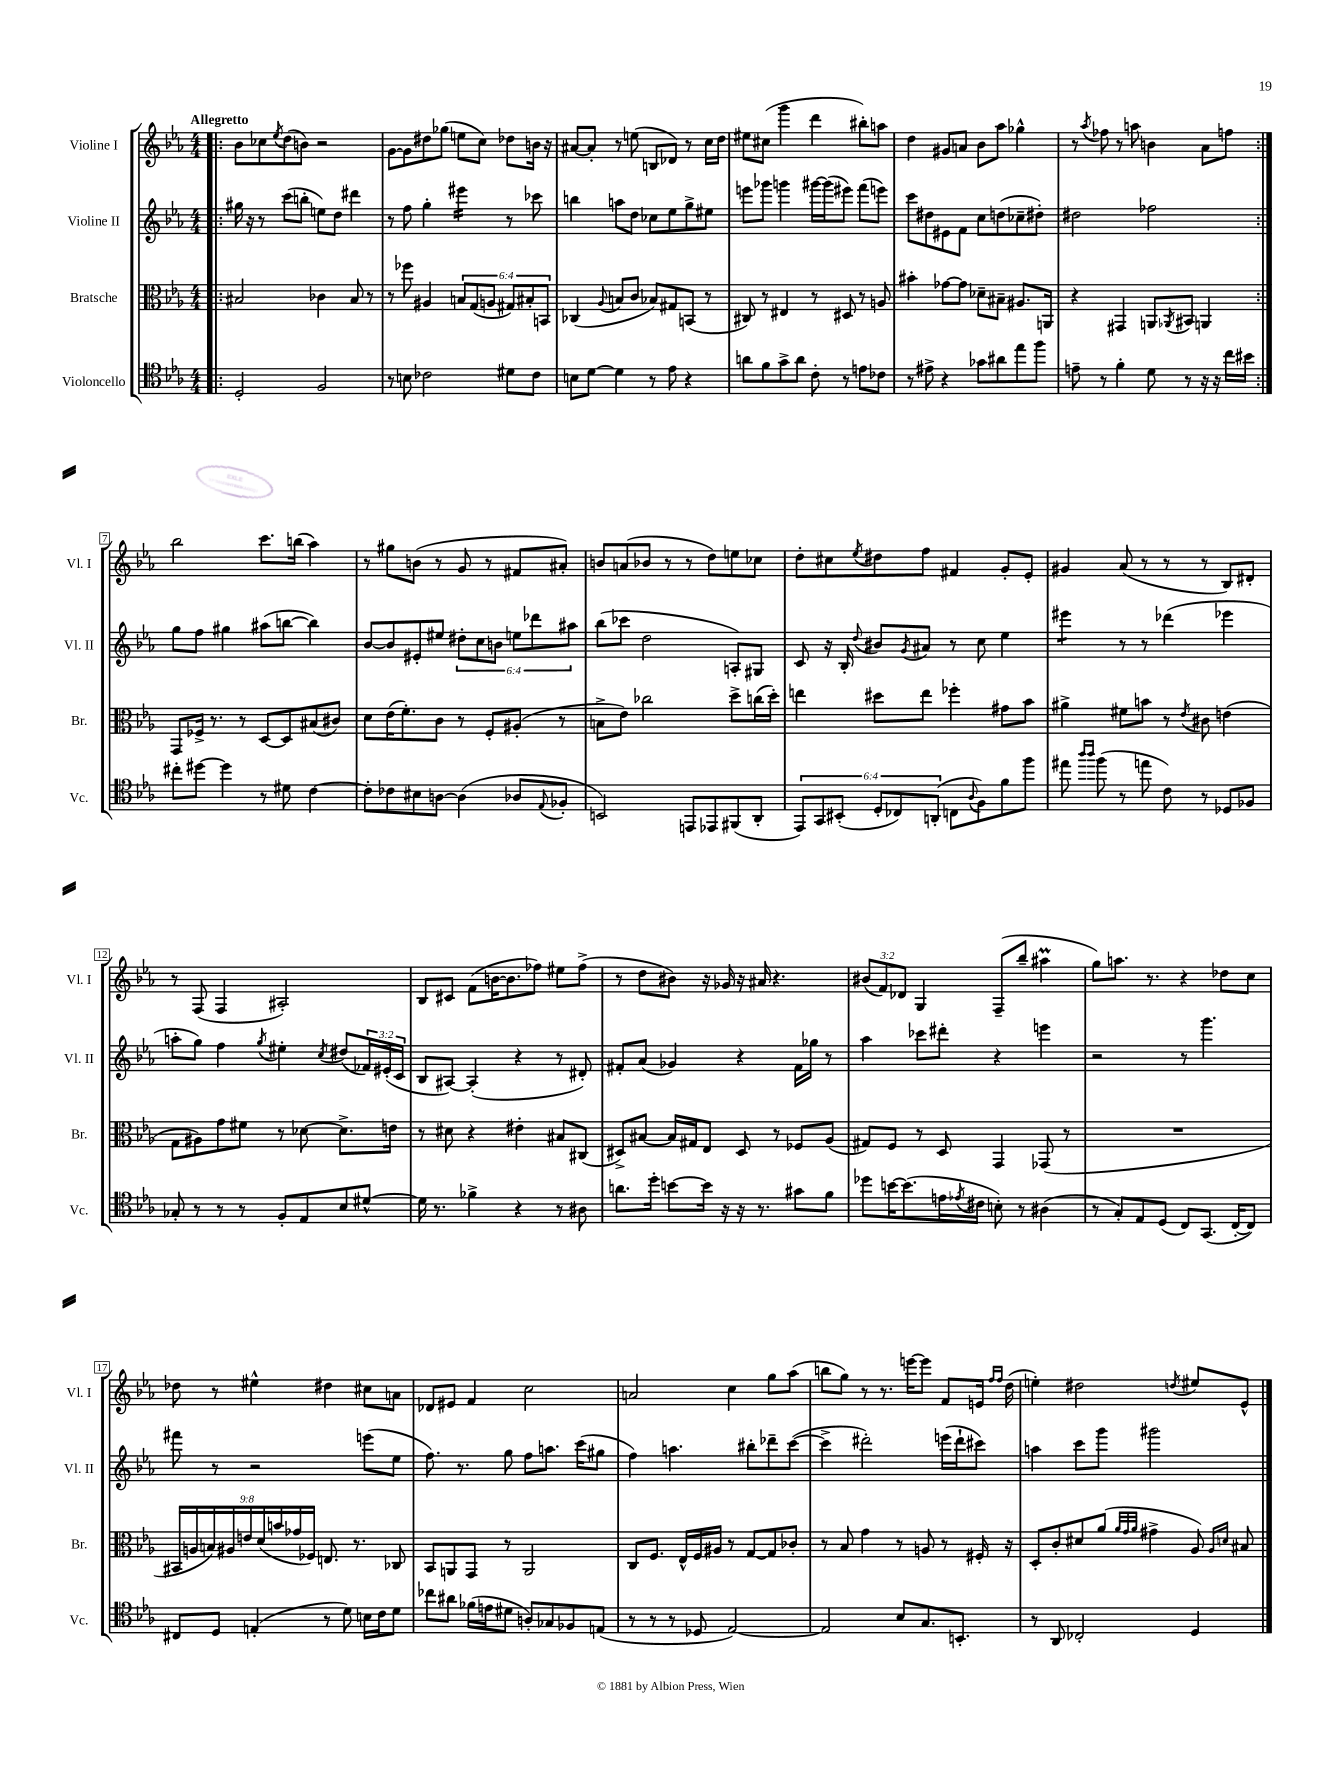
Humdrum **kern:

**kern	**kern	**kern	**kern
*staff4	*staff3	*staff2	*staff1
*clefC4	*clefC3	*clefG2	*clefG2
*k[b-e-a-]	*k[b-e-a-]	*k[b-e-a-]	*k[b-e-a-]
*M4/4	*M4/4	*M4/4	*M4/4
=!|:	=!|:	=!|:	=!|:
2D'	2B#	16gg#	8b-
.	.	16r	.
.	.	8r	8cc-
.	.	.	8qee-
.	.	(8ccc	(8dd
.	.	8bb'	8b)
2F	4c-	8ee)	2r
.	.	8dd	.
.	8B#	4ddd#	.
.	8r	.	.
=	=	=	=
8r	8r	8r	[8g
8B	8ff-	8ff	8g]
2c-	4A#	4gg'	8dd#
.	.	.	(8gg-
.	12B	4eee#	8ee
.	(12G	.	.
.	.	.	8cc)
.	12A	.	.
8d#	12G#)	8r	8dd-
.	12B#'	.	.
8c-	.	8ccc-	16b
.	12BB	.	.
.	.	.	16r
=	=	=	=
8B	(4C-	4bb	[8a#
[8d	.	.	8a#']
.	8qqA-	.	.
4d]	8B	8aa	8r
.	8c	8dd	(8ee
8r	8B-)	8cc-	8B
8e-	8G#	8ee-	8d-)
4r	(8BB	8gg^	8r
.	8r	8ee#	16cc
.	.	.	16dd
=	=	=	=
8a	8C#)	8eee	8ee#
8f	8r	8ggg-	(8cc#
8g^	4E#	4ggg	4ggg
8a	.	.	.
8c'	8r	[16ggg#	4ddd
.	.	(16ggg#]	.
8r	8D#	8eee#)	.
8e	8r	(8fff	8bb#')
8c-	8A	8eee)	8aa
=	=	=	=
8r	4b#'	8ccc	4dd
8e#^	.	8dd#	.
4r	[8g-	8e#	8g#
.	8g-]	8f	8a
8g-	8d-~	8cc	8b-
8a#	8B#~	(8dd	8aa-
8ee-	8.A#	8cc-~	4gg-^^
8ff	.	8dd#')	.
.	16AA	.	.
=	=	=	=
8e~	4r	2dd#	8r
.	.	.	8qaa-
8r	.	.	8ff-
4f'	4GG#	.	8r
.	.	.	8aa
8d	8AA	2ff-	4b
.	8qAA-	.	.
8r	8BB#	.	.
16r	4AA	.	8a-
16r	.	.	.
16cc	.	.	8ff
16b#	.	.	.
=:|!	=:|!	=:|!	=:|!
8cc#'	8GG	8gg	2bb-
[8dd#	16F-^	8ff	.
.	8.r	.	.
4dd#]	.	4gg#	.
.	8r	.	.
8r	[8D	(8aa#	8.ccc
8d#	8D]	[8bb	.
.	.	.	(16bb
[4c	(8B#	4bb])	4aa-)
.	8c#)	.	.
=	=	=	=
8c']	8d	[8b-	8r
8c-	(16e-	8b-]	8gg#
.	8.f')	.	.
8B#	.	8e#'	(8b
[8A	8c	8ee#	8r
(4A]	8r	12dd#'	8g
.	.	12cc	.
.	8F'	.	8r
.	.	12b	.
8A-	(8A#'	12ee	8f#
.	.	12ddd-	.
8qqE-	.	.	.
8F-'	8r	.	8a#')
.	.	12aa#	.
=	=	=	=
2BB)	8B^	(8bb-	8b
.	8e-)	8ccc-	(8a
.	2cc-	2dd	8b-
.	.	.	8r
8EE	.	.	8r
8EE-	.	.	8dd)
(8FF#	8dd^	8A')	8ee
8AA-'	(16cc	8G#	8cc-
.	16dd')	.	.
=	=	=	=
12EE-)	4ee	8c	8dd'
12GG	.	.	.
.	.	16r	8cc#
(12BB#'	.	.	.
.	.	16B-'	.
.	.	8qqdd	8qee-
12D'	8dd#	8b#	8dd#
12C-)	.	.	.
.	.	8qg	.
.	8ee	8a#	8ff
(12AA'	.	.	.
8C	4ff-'	8r	4f#
8qqA-	.	.	.
8F)	.	8cc	.
8f	8g#	4ee-	8g'
8ff	8b-	.	8e-'
=	=	=	=
8ee#	4a#^	4eee#	4g#
16qqaa-	.	.	.
16qqaa-	.	.	.
(8ff	.	.	.
8r	8f#	8r	(8a-
8ee	8b	8r	8r
8c)	8r	(4ddd-	8r
.	8qe-	.	.
8r	8c#	.	8r
8D-	(4e	4eee-	8B-)
8F-	.	.	8d#'
=	=	=	=
8G-'	8G	8aa'	8r
8r	8A#)	8gg)	(8F
8r	8g	4ff	4F
8r	8f#	.	.
.	.	8qgg	.
8F'	8r	4ee#'	2A#')
8E-	[8d-	.	.
.	.	8qcc	.
8B-	8.d-^]	(8dd#	.
[8d#^^	.	24f-)	.
.	.	(24e#'	.
.	16e	.	.
.	.	24c	.
=	=	=	=
16d#]	8r	8B-	8B-
8.r	.	.	.
.	8d#	[8A#)	8c#
4f-^	4r	(4A#']	(8f
.	.	.	[16b
.	.	.	8.b]
4r	4e#'	4r	.
.	.	.	8ff-)
8r	8B#	8r	8ee#
8A#	(8C#	8d#')	(8ff-^
=	=	=	=
8.a	8D#^)	8f#'	8r
.	[8B#	(8a-	8dd
16dd'	.	.	.
[8b	16B#]	4g-)	8b#)
.	16G#	.	.
16b]	8E-	.	16r
16r	.	.	16g-
16r	8D#	4r	16r
8.r	.	.	16a#
.	8r	.	4.r
8g#	8F-	16f#	.
.	.	16gg-	.
8f	(8A-	8r	.
=	=	=	=
8dd-	8G#)	4aa-	(12b#
.	.	.	12f)
[16b	8F	.	.
.	.	.	12d-
(8.b]	.	.	.
.	8r	8ccc-	4G
16e	8D	8ddd#'	.
8qe-	.	.	.
16c#	.	.	.
8B')	4GG	4r	(8F~
8r	.	.	8bb-~
(4A#	(8GG-	4eee	4aa#
.	8r	.	.
=	=	=	=
8r	1r	2r	8gg)
8G')	.	.	8.aa
8E-	.	.	.
.	.	.	8.r
(8D	.	.	.
8C)	.	8r	4r
(8.GG	.	4.ggg	.
.	.	.	8dd-
[16C'	.	.	.
8C])	.	.	8cc
=	=	=	=
8C#	18BB#	8fff#	8dd-
.	18A	.	.
.	18B)	.	.
8D	.	8r	8r
.	18A#	.	.
.	18e	.	.
(4E'	.	2r	4ee#^^
.	(18d	.	.
.	18b	.	.
.	18g-	.	.
.	18F-)	.	.
8r	8.E	.	4dd#
8d)	.	.	.
.	8.r	.	.
16B	.	(8eee	8cc#
16c	.	.	.
8d	8C-	8ee-	8a
=	=	=	=
8cc-	8BB-	8.ff)	8d-
8a#	8AA	.	8e#
.	.	8.r	.
(16f-	8GG	.	4f
16e	.	.	.
8d#	8r	8gg	.
8A')	2AA	8ff	2cc
8G-	.	8.aa	.
8F-	.	.	.
.	.	(16ccc	.
(8E	.	8gg#	.
=	=	=	=
8r	8C	4ff)	2a
8r	8.F	.	.
8r	.	4.aa	.
.	16E-^^	.	.
8D-	16F	.	.
.	16A#	.	.
[2E-)	8r	.	4cc
.	[8G	8bb#'	.
.	8G]	8ddd-~	8gg
.	8c-'	([8ccc	(8aa-
=	=	=	=
2E-]	8r	4ccc^]	8bb
.	8B-	.	8gg)
.	4g	2ddd#')	8r
.	.	.	8.r
8B-	8r	.	.
.	.	.	[16eee
8.G	8A	.	8eee]
.	8r	(16eee	8f
8.BB'	.	16ddd#`	.
.	16F#'	8ccc#)	16e
.	.	.	16qqff
.	.	.	16qqff
.	16r	.	(16dd
=	=	=	=
8r	8D'	4aa	4ee')
8AA-	8c'	.	.
2C-'	8d#	8ccc	2dd#
.	(8a-	8ggg	.
.	32qqa-	.	.
.	32qqg	.	.
.	32qqa-	.	.
.	4g#^	2ggg#	.
.	.	.	8qdd
4D	8A-)	.	8ee#
.	16qqA-	.	.
.	16qqd	.	.
.	8B#	.	8e-^^
==	==	==	==
*-	*-	*-	*-
